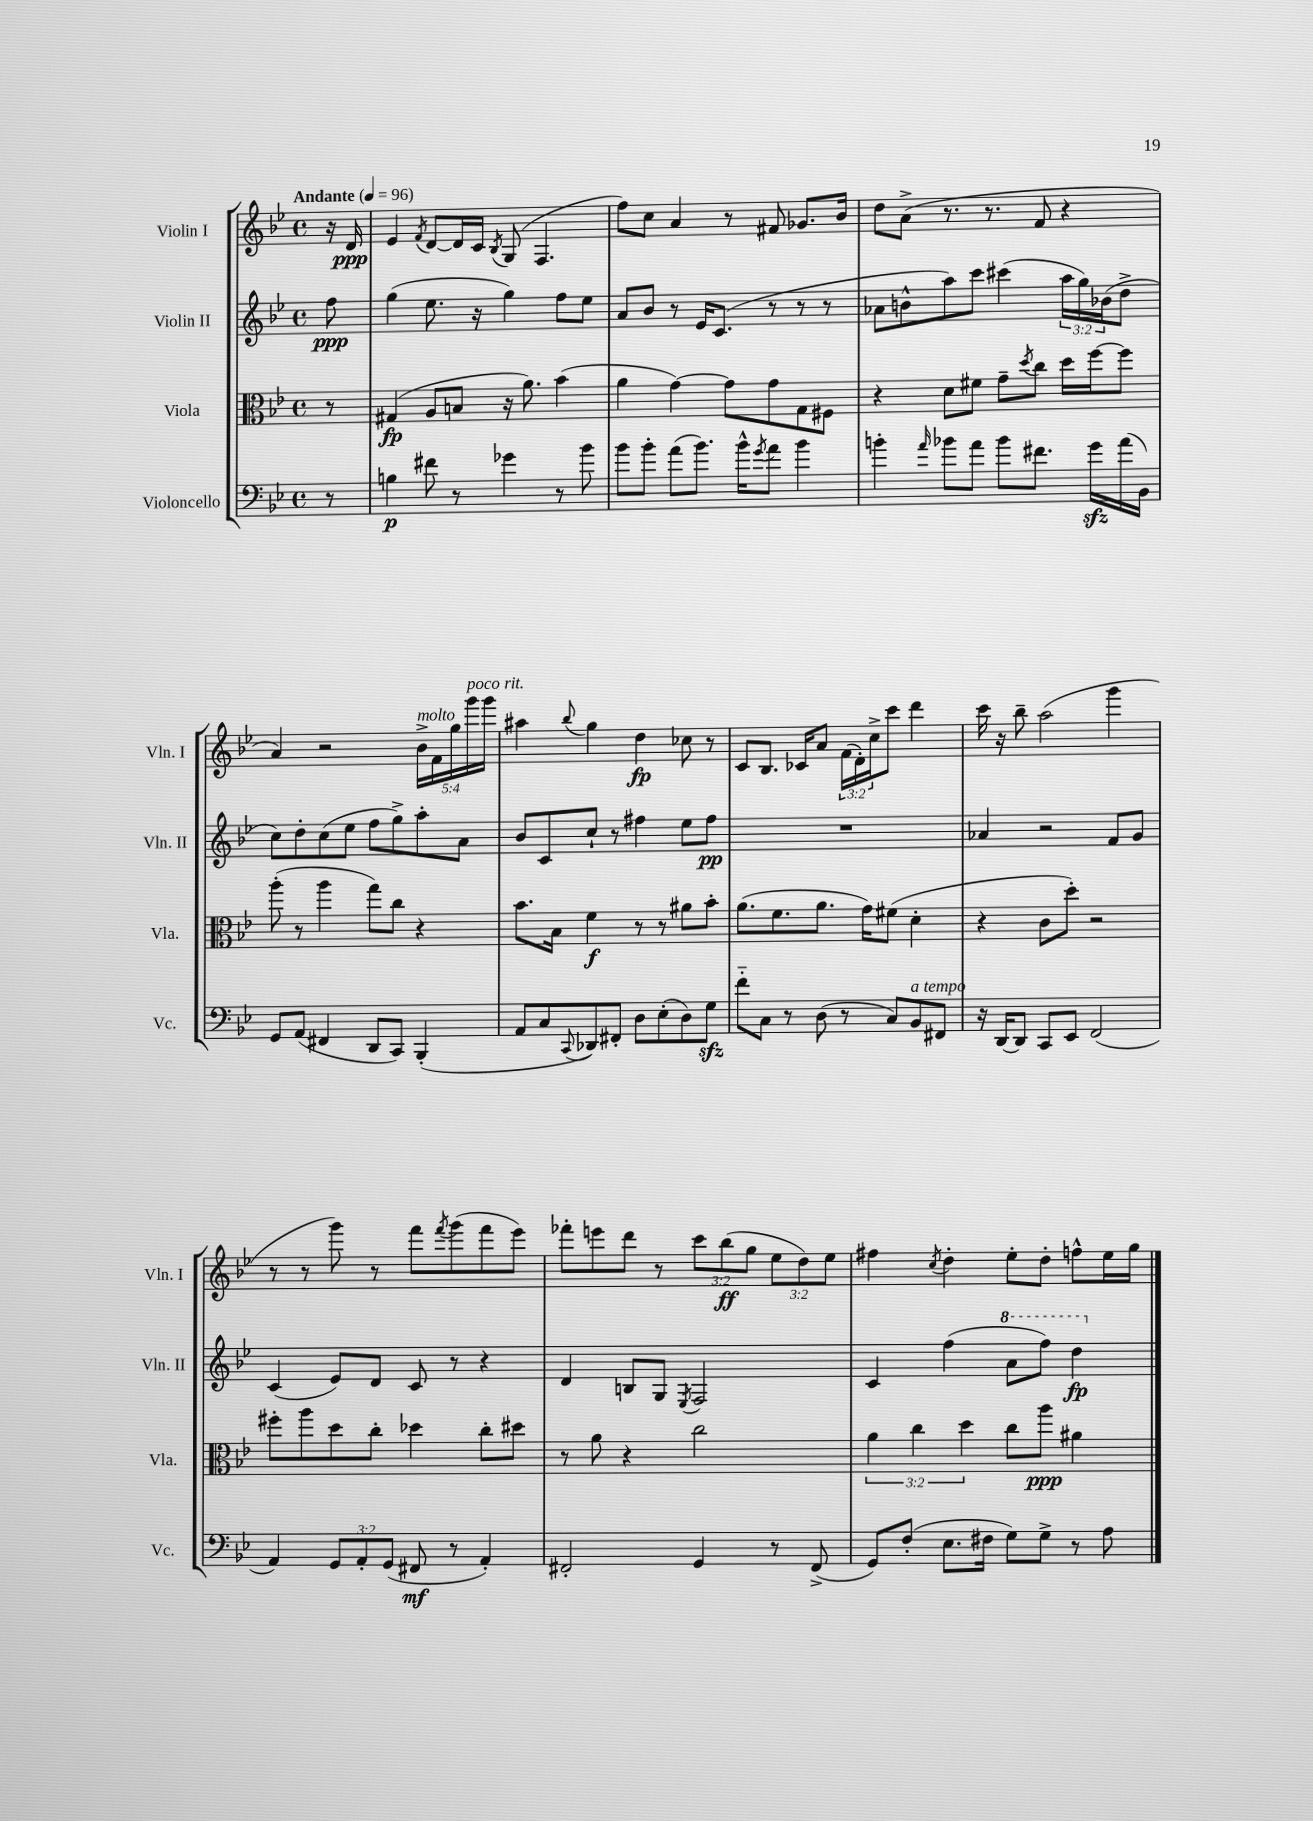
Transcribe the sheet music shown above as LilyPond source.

<<
\new StaffGroup <<
\new Staff = "s0" \with { instrumentName = "Violin I" shortInstrumentName = "Vln. I" } {
    \clef treble \key bes \major \defaultTimeSignature \time 4/4 \override Staff.TupletNumber.text = #tuplet-number::calc-fraction-text \partial 8 \tempo "Andante" 4 = 96
    r16 d'16\ppp |
    ees'4 \acciaccatura { f'8 } d'8~ d'16 c'16 \acciaccatura { bes8 } g8( f4. |
    f''8) c''8 a'4 r8 fis'8 ges'8. bes'16 |
    d''8 a'8->( r8. r8. f'8 r4 |
    a'4) r2 \tuplet 5/4 { bes'16->^\markup { \italic "molto" } f'16 g''16 g'''16^\markup { \italic "poco rit." } g'''16 } |
    ais''4 \appoggiatura { bes''8 } g''4 d''4\fp ces''8 r8 |
    c'8 bes8. ces'16 a'8 \tuplet 3/2 { f'16( d'16-.) c''16-> } c'''8 d'''4 |
    c'''16 r16 bes''8-- a''2( g'''4 |
    r8 r8 g'''8) r8 f'''8 \acciaccatura { f'''8 } g'''8( f'''8 ees'''8) |
    fes'''8-. e'''8 d'''8 r8 \tuplet 3/2 { c'''8 bes''8\ff( g''8 } \tuplet 3/2 { ees''8 d''8) ees''8 } |
    fis''4 \acciaccatura { c''8 } d''4-. ees''8-. d''8-. f''8-^ ees''16 g''16 \bar "|." |
}
\new Staff = "s1" \with { instrumentName = "Violin II" shortInstrumentName = "Vln. II" } {
    \clef treble \key bes \major \defaultTimeSignature \time 4/4 \override Staff.TupletNumber.text = #tuplet-number::calc-fraction-text \partial 8
    f''8\ppp |
    g''4( ees''8. r16 g''4) f''8 ees''8 |
    a'8 bes'8 r8 ees'16 c'8.( r8 r8 r8 |
    aes'8 b'8-^ a''8) c'''8 cis'''4( \tuplet 3/2 { a''16 g''16) bes'16( } d''8-> |
    c''8) d''8-. c''8( ees''8 f''8 g''8->) a''8-. a'8 |
    bes'8 c'8 c''8-! r8 fis''4 ees''8 fis''8\pp |
    R1 |
    aes'4 r2 f'8 g'8 |
    c'4( ees'8) d'8 c'8 r8 r4 |
    d'4 b8 g8 \acciaccatura { ees8 } f2 |
    c'4 f''4( \ottava #1 a''8 f'''8) d'''4\fp \ottava #0 \bar "|." |
}
\new Staff = "s2" \with { instrumentName = "Viola" shortInstrumentName = "Vla." } {
    \clef alto \key bes \major \defaultTimeSignature \time 4/4 \override Staff.TupletNumber.text = #tuplet-number::calc-fraction-text \partial 8
    r8 |
    gis4\fp( a8 b8 r16 a'8.) bes'4( |
    a'4 g'4~) g'8 g'8 g8 fis8 |
    r4 d'8 fis'8 g'8-- \acciaccatura { d''8 } c''8 d''16 f''16~ f''8 |
    a''8-.( r8 a''4 g''8) c''8 r4 |
    bes'8. bes16 f'4\f r8 r8 ais'8 bes'8-. |
    a'8.( f'8. a'8. g'16) fis'8( d'4-. |
    r4 c'8 d''8-.) r2 |
    fis''8-. a''8 d''8 c''8-. des''4 c''8-. dis''8 |
    r8 a'8 r4 c''2 |
    \tuplet 3/2 { a'4 c''4 d''4 } c''8 a''8\ppp ais'4 \bar "|." |
}
\new Staff = "s3" \with { instrumentName = "Violoncello" shortInstrumentName = "Vc." } {
    \clef bass \key bes \major \defaultTimeSignature \time 4/4 \override Staff.TupletNumber.text = #tuplet-number::calc-fraction-text \partial 8
    r8 |
    b4\p fis'8 r8 ges'4 r8 bes'8 |
    bes'8 bes'8-. a'8( bes'8.) bes'16-^ \acciaccatura { g'8 } a'8 bes'4 |
    b'4-. \grace { a'16 } bes'8 a'8 bes'8 fis'8. g'16\sfz a'16( bes,16) |
    g,8 a,8( fis,4 d,8 c,8) bes,,4-.( |
    a,8 c8 \appoggiatura { c,8 } des,8) fis,8-. d8 ees8-.( d8) g8\sfz |
    f'8-_ c8 r8 d8( r8 c8) bes,8^\markup { \italic "a tempo" } fis,8 |
    r16 d,16~ d,8 c,8 ees,8 f,2( |
    a,4) \tuplet 3/2 { g,8 a,8-. g,8( } fis,8\mf r8 a,4-.) |
    fis,2-. g,4 r8 fis,8->( |
    g,8) f8-.( ees8. fis16 g8) g8-> r8 a8 \bar "|." |
}
>>
>>
\layout { \context { \Score \remove "Bar_number_engraver" } }
